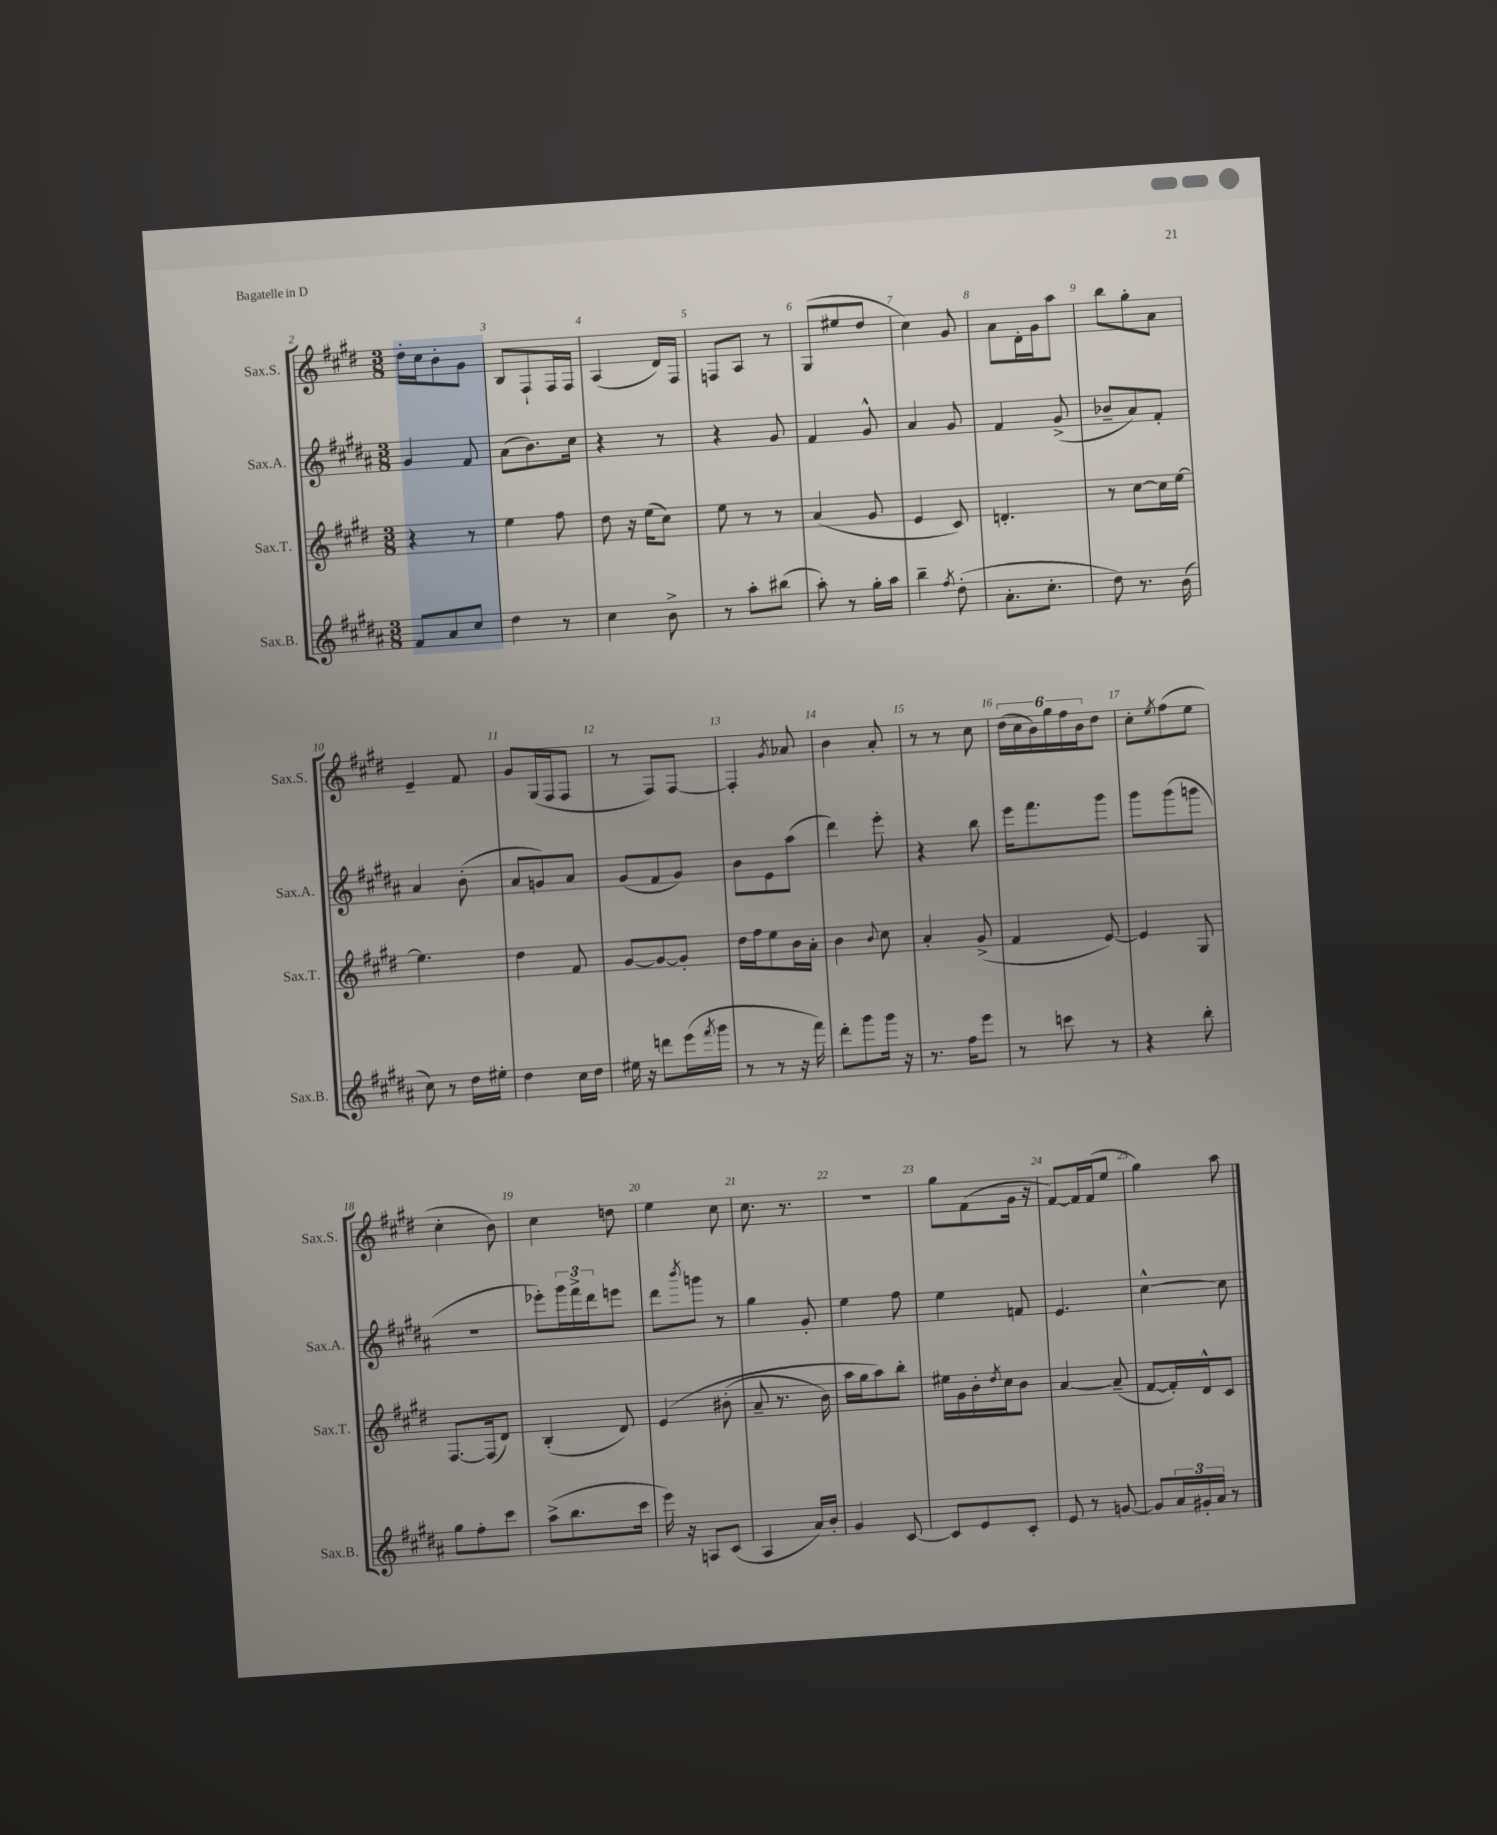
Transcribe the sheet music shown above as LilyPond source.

<<
\new StaffGroup <<
\new Staff = "s0" \with { instrumentName = "Sax.S." shortInstrumentName = "Sax.S." } {
    \clef treble \key e \major \numericTimeSignature \time 3/8
    dis''16-. cis''16 b'8-. gis'8 |
    b8 fis8-! fis16 fis16 |
    a4( dis'16) fis16 |
    f8 a8 r8 |
    gis8( eis''8 dis''8 |
    cis''4) gis'8 |
    a'8 dis'16-. gis'16 a''8 |
    b''8 gis''8-. a'8 |
    e'4-- fis'8 |
    gis'8 gis16( fis16 fis8 |
    r8 fis8) fis8~ |
    fis4-. \acciaccatura { gis'8 } aes'8 |
    b'4 a'8-. |
    r8 r8 cis''8 |
    \tuplet 6/4 { dis''16( cis''16 b'16) gis''16 fis''16 b'16 } dis''8 |
    cis''8-. \acciaccatura { e''8 } fis''8( e''8 |
    cis''4-. b'8) |
    cis''4 d''8 |
    e''4 cis''8 |
    cis''8. r8. |
    R4. |
    gis''8 fis'8( gis'16 r16 |
    fis'8~) fis'16 fis'16( e''8 |
    gis''4) a''8 \bar "|." |
}
\new Staff = "s1" \with { instrumentName = "Sax.A." shortInstrumentName = "Sax.A." } {
    \clef treble \key b \major \numericTimeSignature \time 3/8
    gis'4 fis'8 |
    ais'8( b'8.) cis''16 |
    r4 r8 |
    r4 gis'8 |
    fis'4 gis'8-^ |
    ais'4 gis'8 |
    fis'4 gis'8->( |
    bes'8-- ais'8) fis'8-. |
    ais'4 b'8-.( |
    ais'8 g'8) ais'8 |
    gis'8( fis'8 gis'8) |
    b'8 e'8 ais''8( |
    dis'''4) e'''8-. |
    r4 b''8 |
    e'''16 fis'''8. gis'''8 |
    gis'''8 gis'''8( g'''8 |
    R4. |
    ees'''8-.) \tuplet 3/2 { gis'''16 fis'''16-> dis'''16 } e'''8 |
    dis'''8 \acciaccatura { b'''8 } g'''8 r8 |
    gis''4 gis'8-. |
    e''4 fis''8 |
    e''4 f'8 |
    e'4. |
    cis''4~-^ cis''8 \bar "|." |
}
\new Staff = "s2" \with { instrumentName = "Sax.T." shortInstrumentName = "Sax.T." } {
    \clef treble \key e \major \numericTimeSignature \time 3/8
    r4 r8 |
    e''4 fis''8 |
    dis''8 r16 e''16( cis''8) |
    e''8 r8 r8 |
    a'4( gis'8 |
    e'4 cis'8) |
    d'4.-. |
    r8 cis''8~ cis''16 e''16~ |
    e''4. |
    dis''4 fis'8 |
    gis'8~ gis'8~ gis'8-. |
    dis''16 fis''16 e''8 b'16 a'16-. |
    b'4 \appoggiatura { b'8 } cis''8 |
    a'4-. gis'8->( |
    fis'4 e'8~) |
    e'4 gis8 |
    fis8.~ fis16( dis'8) |
    b4-.( dis'8) |
    e'4\( bis'8-.( |
    a'8-- r8. b'16) |
    a''16 gis''16 a''8\) b''8-. |
    eis''16 gis'16 b'16-. \acciaccatura { dis''8 } cis''16 b'8 |
    a'4~ a'8--( |
    fis'8~ fis'16-.) dis'16-^ cis'8 \bar "|." |
}
\new Staff = "s3" \with { instrumentName = "Sax.B." shortInstrumentName = "Sax.B." } {
    \clef treble \key b \major \numericTimeSignature \time 3/8
    fis'8 ais'8 cis''8 |
    dis''4 r8 |
    cis''4 b'8-> |
    r8 ais''8-. bis''8( |
    ais''8-.) r8 gis''16-. ais''16 |
    b''4-- \acciaccatura { fis''8 } dis''8-.( |
    ais'8.-. cis''8.-. |
    dis''8) r8. b'16( |
    cis''8) r8 dis''16 eis''16-. |
    dis''4 cis''16 dis''16 |
    eis''16 r16 d'''8 e'''16( \acciaccatura { fis'''8 } gis'''16 |
    r8 r8 r16 fis'''16) |
    dis'''8-. gis'''8 gis'''16 r16 |
    r8. fis''16 e'''8 |
    r8 c'''8 r8 |
    r4 b''8-. |
    gis''8 fis''8-. cis'''8 |
    ais''8->( b''8. cis'''16 |
    e'''16) r16 a8 cis'8( |
    ais4 ais'16) b'16-. |
    gis'4 cis'8~ |
    cis'8 e'8 cis'8-. |
    e'8 r8 g'8~ |
    g'8 \tuplet 3/2 { ais'16 gis'16-. ais'16 } r8 \bar "|." |
}
>>
>>
\layout { \context { \Score currentBarNumber = #2 \override BarNumber.break-visibility = ##(#f #t #t) barNumberVisibility = #all-bar-numbers-visible } }
